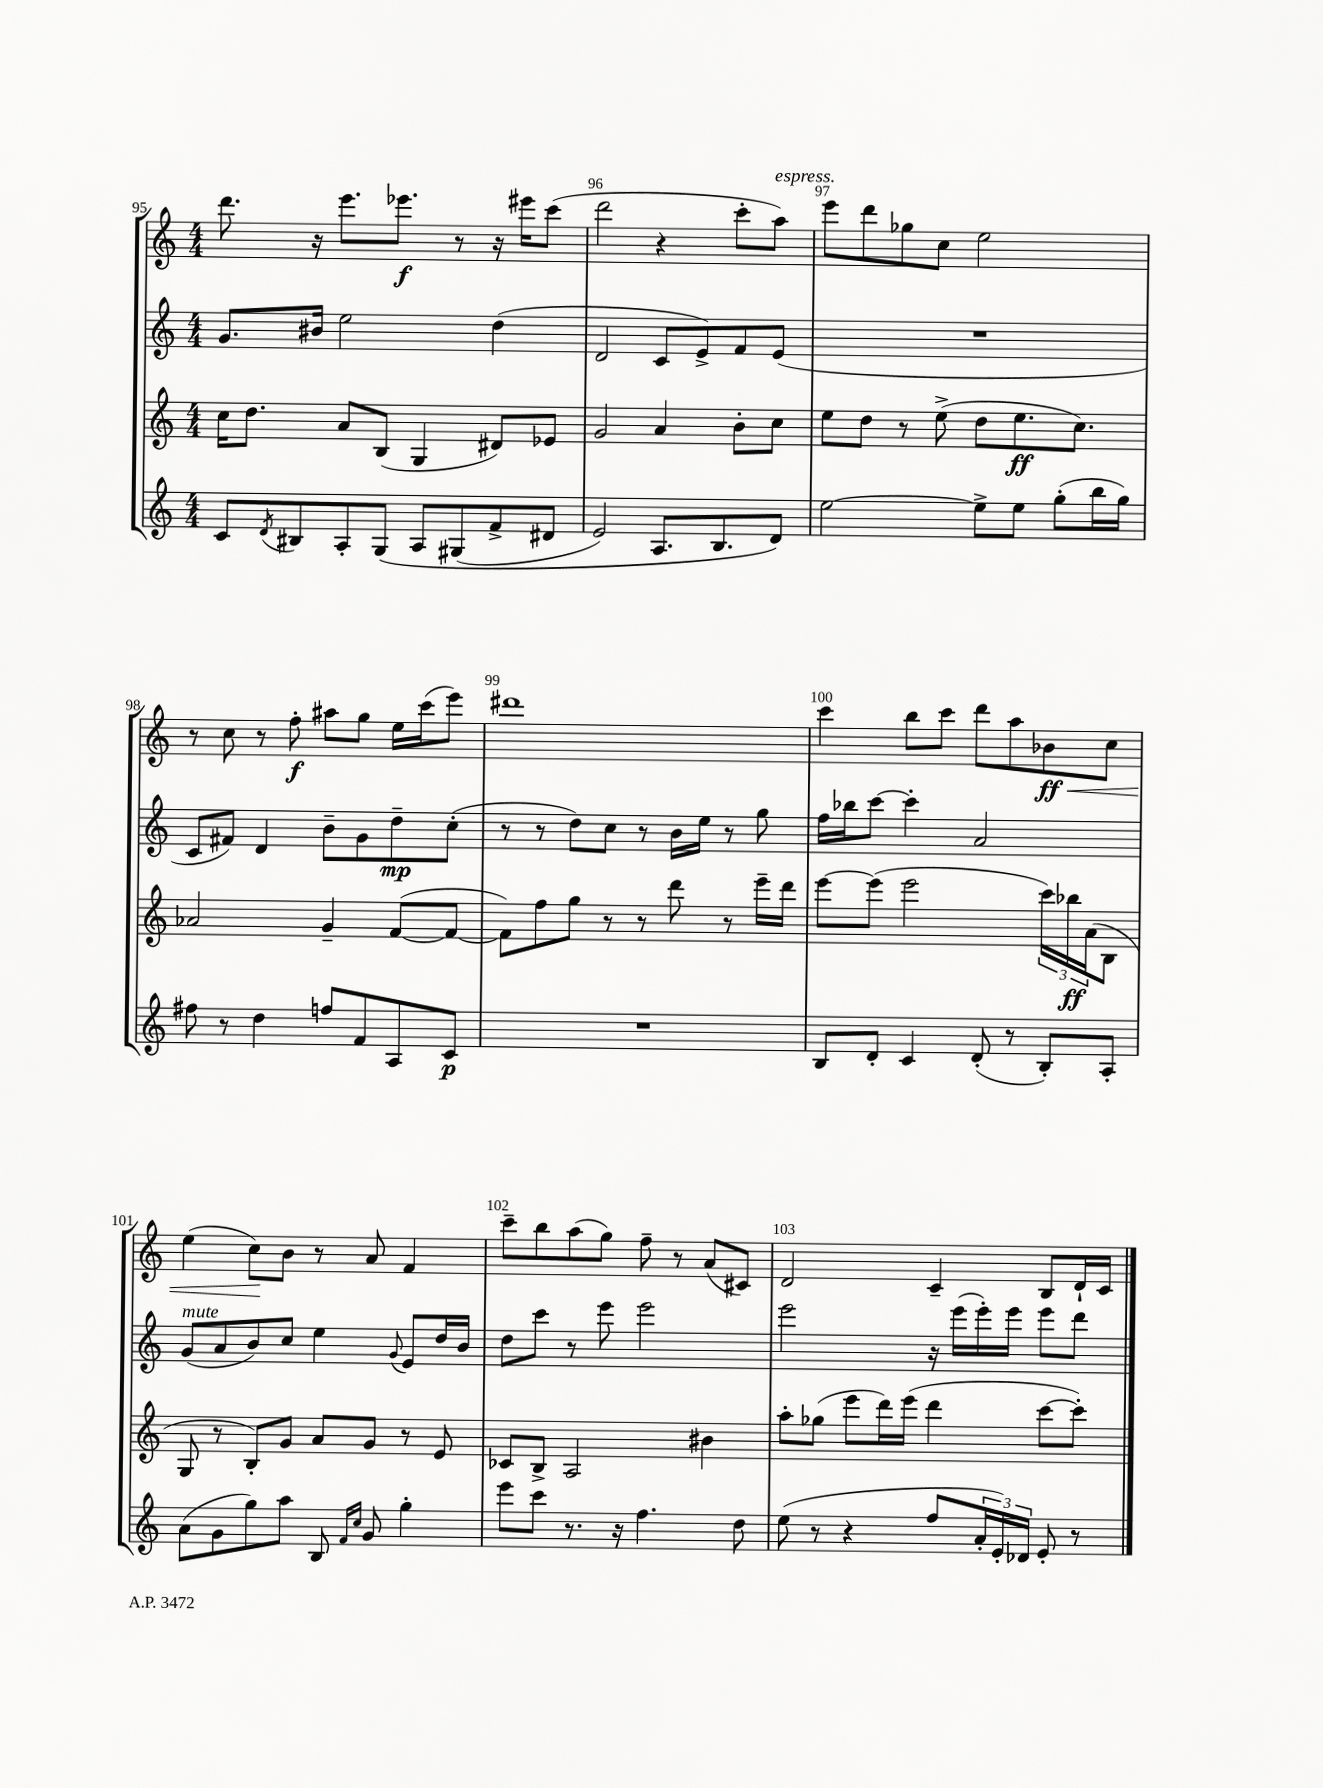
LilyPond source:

<<
\new StaffGroup <<
\new Staff = "s0" {
    \clef treble \key c \major \numericTimeSignature \time 4/4
    d'''8. r16 e'''8. ees'''8.\f r8 r16 eis'''16 c'''8( |
    d'''2 r4 c'''8-. a''8^\markup { \italic "espress." }) |
    e'''8 d'''8 ges''8 c''8 e''2 |
    r8 c''8 r8 f''8-.\f ais''8 g''8 e''16 c'''16( e'''8) |
    dis'''1 |
    c'''4 b''8 c'''8 d'''8 a''8 bes'8\ff\< c''8 |
    e''4( c''8\!) b'8 r8 a'8 f'4 |
    c'''8-- b''8 a''8( g''8) f''8-- r8 a'8( cis'8) |
    d'2 c'4-- b8 d'16-! c'16 \bar "|." |
}
\new Staff = "s1" {
    \clef treble \key c \major \numericTimeSignature \time 4/4
    g'8. bis'16 e''2 d''4( |
    d'2 c'8 e'8->) f'8 e'8( |
    R1 |
    c'8 fis'8) d'4 b'8-- g'8 d''8--\mp c''8-.( |
    r8 r8 d''8) c''8 r8 b'16 e''16 r8 g''8 |
    f''16 bes''16 c'''8~ c'''4-. a'2 |
    g'8^\markup { \italic "mute" }( a'8 b'8) c''8 e''4 \appoggiatura { g'8 } e'8 d''16 b'16 |
    d''8 c'''8 r8 e'''8 e'''2 |
    e'''2 r16 e'''16( e'''16-.) e'''16 e'''8 d'''8 \bar "|." |
}
\new Staff = "s2" {
    \clef treble \key c \major \numericTimeSignature \time 4/4
    c''16 d''8. a'8 b8( g4 dis'8) ees'8 |
    g'2 a'4 b'8-. c''8 |
    e''8 d''8 r8 e''8->( d''8 e''8.\ff c''8.) |
    aes'2 g'4-- f'8~( f'8~ |
    f'8) f''8 g''8 r8 r8 d'''8 r8 e'''16-- d'''16 |
    e'''8~ e'''8( e'''2 \tuplet 3/2 { c'''16) bes''16\ff a'16( } b8 |
    g8 r8 b8-.) g'8 a'8 g'8 r8 e'8 |
    ces'8 b8-> a2 bis'4 |
    a''8-. ges''8( e'''8 d'''16) e'''16( d'''4 c'''8~ c'''8-.) \bar "|." |
}
\new Staff = "s3" {
    \clef treble \key c \major \numericTimeSignature \time 4/4
    c'8 \acciaccatura { d'8 } bis8 a8-. g8\( a8 gis8( f'8-> dis'8 |
    e'2) a8. b8. d'8\) |
    e''2~ e''8-> e''8 g''8-.( b''16 g''16) |
    fis''8 r8 d''4 f''8 f'8 a8 c'8\p |
    R1 |
    b8 d'8-. c'4 d'8-.( r8 b8-.) a8-. |
    a'8( g'8 g''8) a''8 b8 \grace { f'16 c''16 } g'8 g''4-. |
    e'''8 c'''8 r8. r16 f''4. d''8 |
    e''8( r8 r4 f''8 \tuplet 3/2 { a'16-. e'16-.) des'16 } e'8-. r8 \bar "|." |
}
>>
>>
\layout { \context { \Score currentBarNumber = #95 \override BarNumber.break-visibility = ##(#f #t #t) barNumberVisibility = #all-bar-numbers-visible } }
